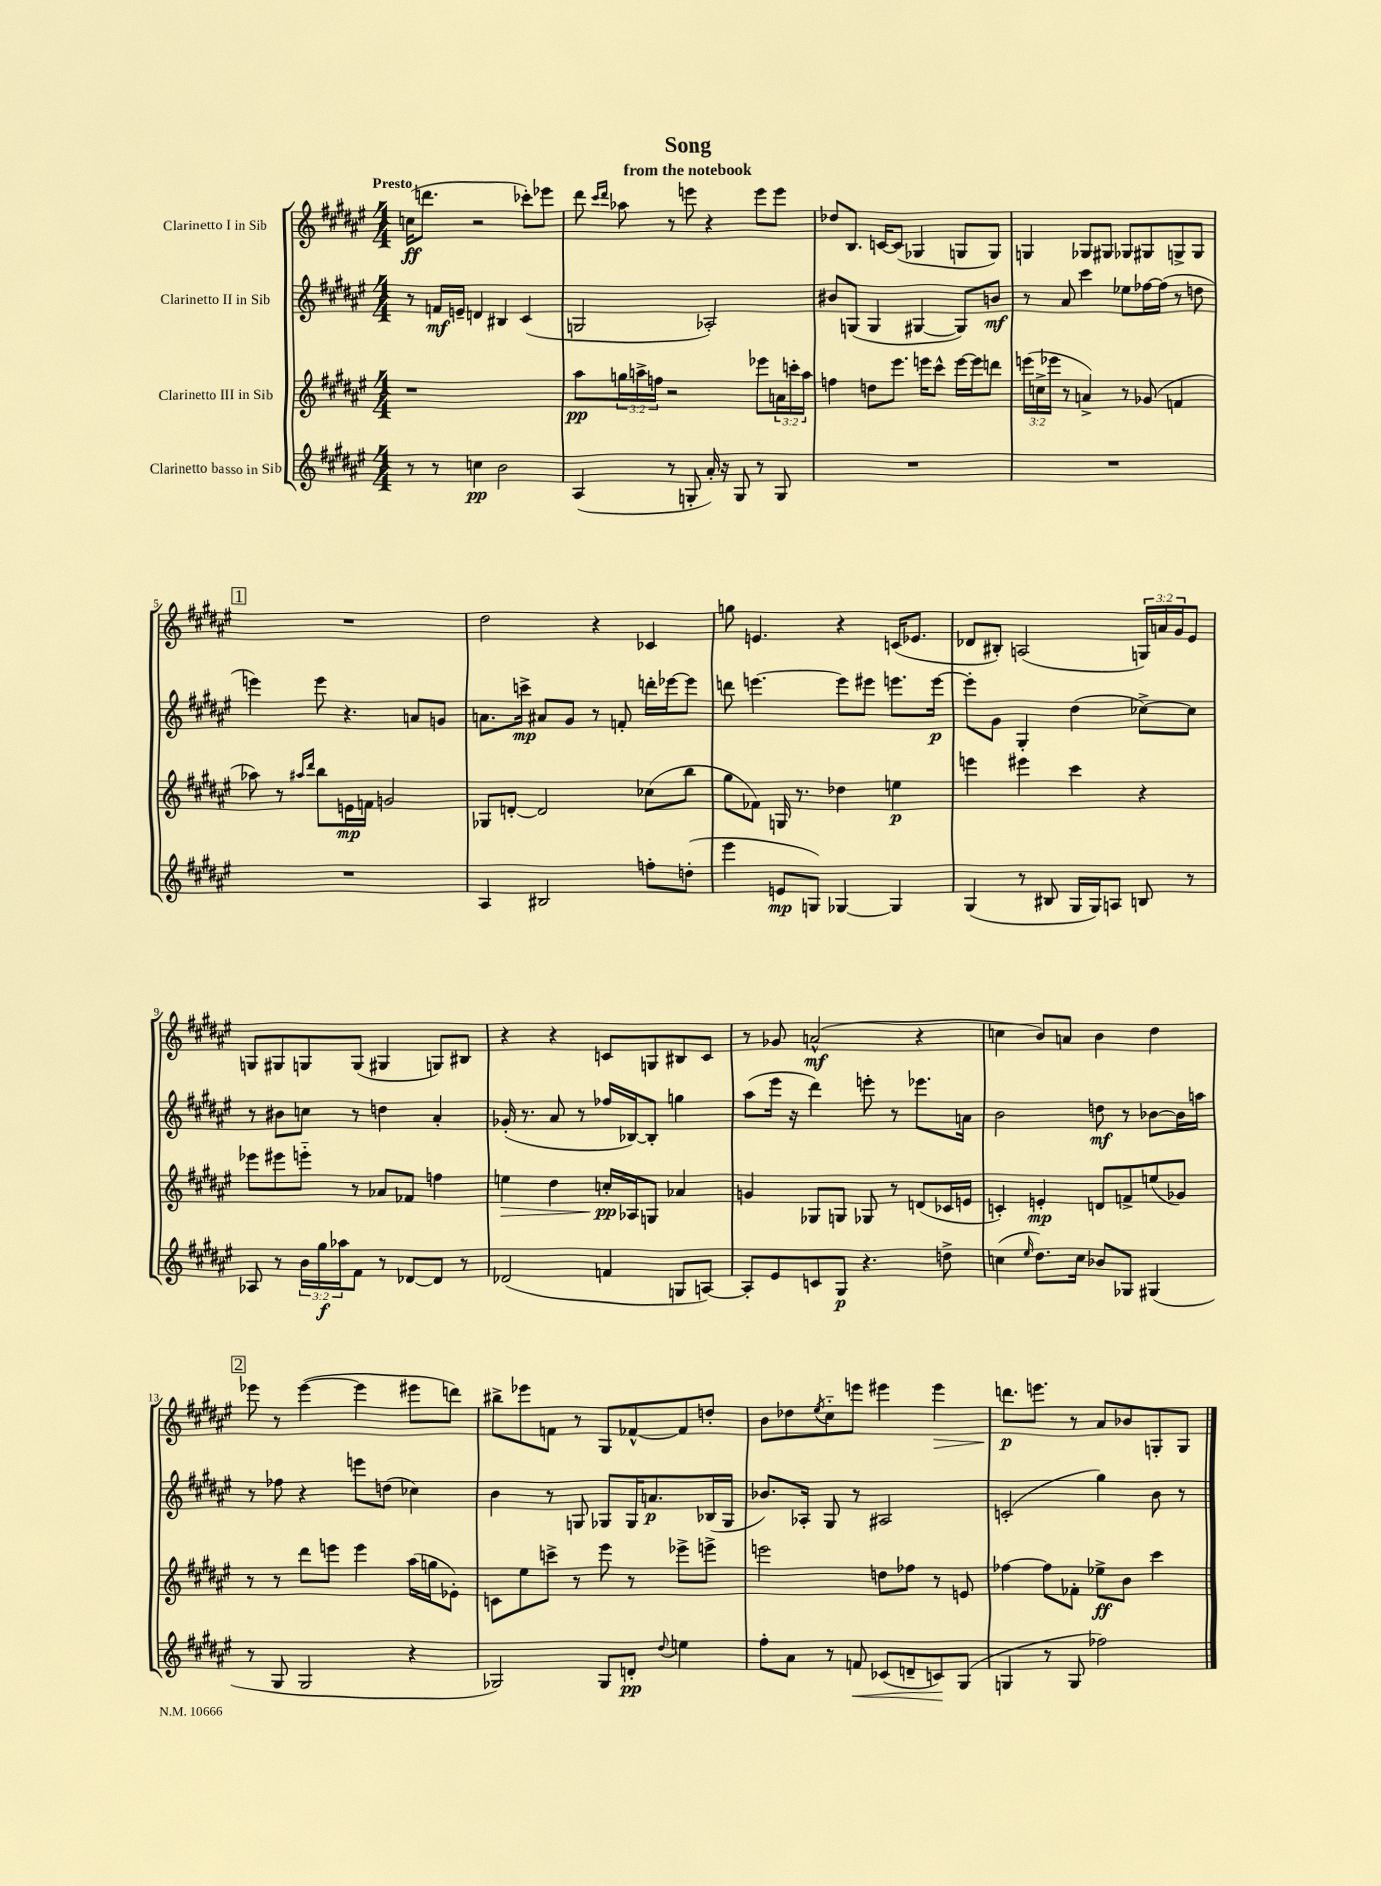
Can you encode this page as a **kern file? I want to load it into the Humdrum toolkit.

**kern	**kern	**kern	**kern
*staff4	*staff3	*staff2	*staff1
*clefG2	*clefG2	*clefG2	*clefG2
*k[f#c#g#d#a#e#]	*k[f#c#g#d#a#e#]	*k[f#c#g#d#a#e#]	*k[f#c#g#d#a#e#]
*M4/4	*M4/4	*M4/4	*M4/4
8r	1r	8r	(16cc\LK
.	.	.	8.ddd\J
8r	.	16f/LL	.
.	.	16e~/JJ	.
4cc\	.	4d/	2r
2b\	.	4B#/	.
.	.	(4c#/	8ccc-'\L)
.	.	.	8eee-\J
=	=	=	=
(4A#/	8aa#\L	2G/	8ddd#\
.	.	.	16qqccc#/LL
.	.	.	16qqddd#/JJ
.	24gg\L	.	8aa-\
.	24aa^\	.	.
.	24ff\JJ	.	.
8r	2r	.	8r
8G'/	.	.	8eee\
16a#'/)	.	2A-'/)	4r
16r	.	.	.
8G/	.	.	.
8r	8eee-\L	.	8eee\L
8G/	24a\L	.	8eee\J
.	24ccc'\	.	.
.	24aa\JJ	.	.
=	=	=	=
1r	4ff\	8b#/L	8dd-/L
.	.	(8G/J	8.B/J
.	8dd\L	4G/	.
.	.	.	[16c/LK
.	8.eee#\J	.	(8c/]J
.	.	[4G#/	4G-/
.	16eee\LK	.	.
.	8ccc#^^\J	.	.
.	[16eee\LL	8G#/]L)	8G/L
.	16eee\]J	.	.
.	8ddd\J	8b/J	8G/J)
=	=	=	=
1r	(24eee\LL	8r	4G/
.	24cc^\	.	.
.	24eee-\JJ	.	.
.	8r	8a#/	.
.	4a^/)	4ccc#\	8G-/L
.	.	.	8G#/J
.	8r	8ee-\L	8G-/L
.	(8g-/	[16ff-\L	8G#/
.	.	(16ff-\]JJ	.
.	4f/	8r	8G^/
.	.	8dd\	8G/J
=	=	=	=
1r	8aa-\)	4eee\)	1r
.	8r	.	.
.	16qqaa#/LL	.	.
.	16qqddd#/JJ	.	.
.	8bb\L	8eee\	.
.	16e\L	4.r	.
.	16f\JJ	.	.
.	2g/	.	.
.	.	8a/L	.
.	.	8g/J	.
=	=	=	=
4A#/	8G-/L	8.a\L	2dd#\
.	[8d'/J	.	.
.	.	16ccc^\Jk	.
2B#/	2d/]	8a#/L	.
.	.	8g#/J	.
.	.	8r	4r
.	.	8f'/	.
8ff'\L	(8cc-\L	16ddd'\LL	4c-/
.	.	[16eee-\J	.
(8dd'\J	8bb\J	8eee-\]J	.
=	=	=	=
4eee#\	8gg#\L	8ddd\	8gg\
.	8f-\J)	[4.eee\	4.e/
8e/L	16G/	.	.
.	8.r	.	.
8G/J)	.	.	.
[4G-/	4dd-\	8eee\]L	4r
.	.	8eee#\J	.
4G-/]	4ee\	8.eee\L	(16c/LK
.	.	.	8.e-/J
.	.	[16eee\Jk	.
=	=	=	=
(4G#/	4eee\	8eee'\]L	8d-/L
.	.	8g#\J	8B#'/J)
8r	4eee#\	4G#'/	(2A/
8B#/	.	.	.
16G#/LL	4ccc#\	(4dd#\	.
16G#/J)	.	.	.
8A/J	.	.	.
8B/	4r	[8cc-^\L)	24G/LL)
.	.	.	24a/
.	.	.	24g#/J
8r	.	8cc-\]J	8e#/J
=	=	=	=
8A-/	8eee-\L	8r	8G/L
8r	8eee#\	8b#\L	8G#/
24b\LL	8eee'~\J	8cc\J	8G/
24gg#\	.	.	.
24aa-\J	.	.	.
8f#\J	8r	8r	(8G/J
8r	8a-/L	4dd\	4G#/
[8d-/L	8f-/J	.	.
8d-/]J	4ff\	4a#'/	8G/L)
8r	.	.	8B#/J
=	=	=	=
(2d-/	4ee\	(16g-'/	4r
.	.	8.r	.
.	4dd#\	8a#/	4r
.	.	8r	.
4f/	16cc'/LL	16ff-/LL	8c/L
.	16A-/J	[16B-/J)	.
.	8G/J	8B-'/]J	8G/
8G/L	4a-/	4gg\	8B#/
[8A/J)	.	.	8c/J
=	=	=	=
8A'/]L	4g/	(8aa#\L	8r
8e#/	.	16eee#\Jk	8g-/
.	.	16r	.
8c/	8G-/L	4ddd#\)	(2a^^/
8G#/J	8G/J	.	.
4.r	8G-/	8eee'\	.
.	8r	8r	.
.	(8d/L	8.eee-\L	4r
8dd^\	16c-/L	.	.
.	16e/JJ	16a\Jk	.
=	=	=	=
(4cc\	4c'/)	2b\	4cc\
16qqee#/	.	.	.
8.dd#\L)	4e'/	.	8b/L)
.	.	.	8a/J
16cc\Jk	.	.	.
8b-/L	8d/L	8dd\	4b\
8G-/J	8f^/	8r	.
(4G#/	(8ee/	[8b-\L	4dd#\
.	8g-/J)	16b-\]L	.
.	.	16aa\JJ	.
=	=	=	=
8r	8r	8r	8eee-\
8G#/	8r	8ff-\	8r
2G#/	8ddd#\L	4r	([4eee-\
.	8eee\J	.	.
.	4eee\	8eee\L	4eee-\]
.	.	(8dd\J	.
4r	(16aa#\LL	4cc-\)	8eee#\L
.	16gg\J	.	.
.	8e-'\J)	.	8ddd\J)
=	=	=	=
2G-/)	8c\L	4b\	8bb#^\L
.	8ee#\	.	8eee-\
.	8ccc^\J	8r	8f\J
.	8r	8G/	8r
8G-/L	8eee#\	8G-/L	8G#/L
8d'/J	8r	16G-/K	[8f-^^/
.	.	8.a/	.
8qqdd#/	.	.	.
4ee\	8eee-^\L	.	8f-/]
.	8eee^\J	(16B-/L	8dd'/J
.	.	16G-/JJ	.
=	=	=	=
8ff#'\L	2eee\	8.b-/L)	8b\L
8a#\J	.	.	8dd-\
.	.	16A-'/Jk	.
.	.	.	8qee#/
8r	.	8G#/	8cc#'~\
8f/	.	8r	8eee\J
(8c-/L	8dd\L	2A#/	4eee#\
8d~/	8ff-\J	.	.
8c/)	8r	.	4eee#\
(8G#/J	8e/	.	.
=	=	=	=
4G/	[4ff-\	(2c'/	8.ddd\L
.	.	.	8.eee\J
8r	8ff-\]L	.	.
8G/	8f-'\J	.	8r
2ff-\)	8ee-^\L	4gg#\)	8a#/L
.	8b\J	.	8b-/
.	4ccc#\	8b\	8G'/
.	.	8r	8G/J
==	==	==	==
*-	*-	*-	*-
